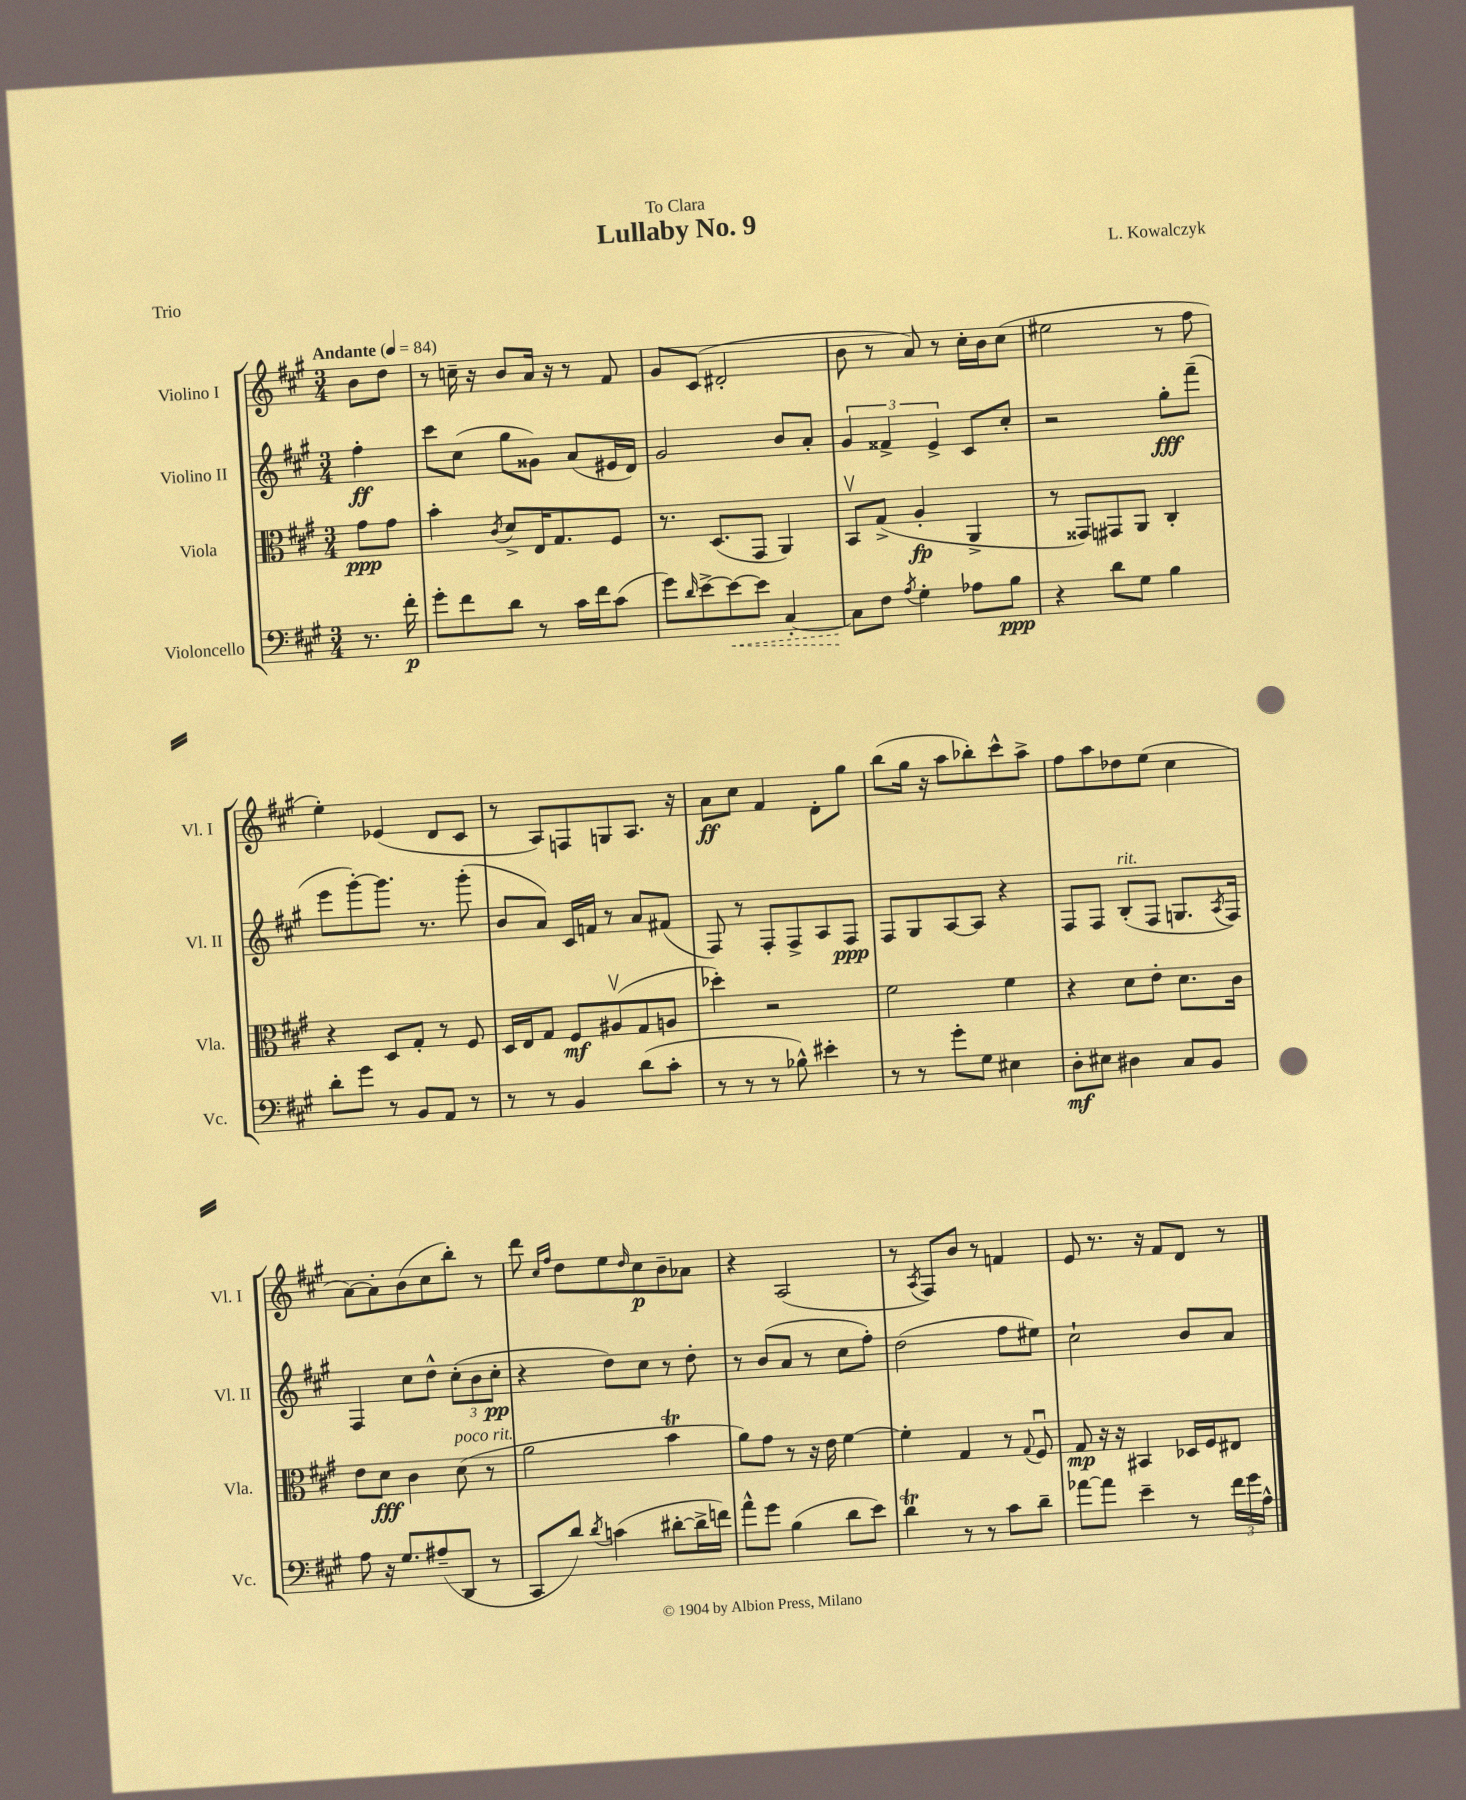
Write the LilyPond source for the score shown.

\header { title = "Lullaby No. 9" composer = "L. Kowalczyk" dedication = "To Clara" piece = "Trio" }
<<
\new StaffGroup <<
\new Staff = "s0" \with { instrumentName = "Violino I" shortInstrumentName = "Vl. I" } {
    \clef treble \key a \major \numericTimeSignature \time 3/4 \partial 4 \tempo "Andante" 4 = 84
    b'8 d''8 |
    r8 c''16-- r16 b'8 a'16 r16 r8 fis'8 |
    gis'8 cis'8( dis'2-. |
    b'8 r8 a'8) r8 cis''16-. b'16 cis''8( |
    eis''2 r8 fis''8 |
    e''4-.) ees'4( d'8 cis'8 |
    r8 a8) f8 g8 a8. r16 |
    a'8\ff cis''8 fis'4 d'8-. gis''8 |
    b''8( gis''16 r16 a''8 bes''8-.) cis'''8-^ a''8-> |
    fis''8 a''8 des''8 e''8( cis''4 |
    a'8~) a'8-. b'8( cis''8 b''8-.) r8 |
    d'''8 \grace { cis''16 fis''16 } d''8 e''8 \grace { d''16 } cis''8\p b'8-- aes'8 |
    r4 a2( |
    r8 \acciaccatura { a8 } fis8) b'8 r8 f'4 |
    e'8 r8. r16 fis'8 d'8 r8 \bar "|." |
}
\new Staff = "s1" \with { instrumentName = "Violino II" shortInstrumentName = "Vl. II" } {
    \clef treble \key a \major \numericTimeSignature \time 3/4 \partial 4
    fis''4-.\ff |
    cis'''8 cis''8( gis''8 gisis'8) a'8( eis'16 d'16) |
    gis'2 b'8 a'8-. |
    \tuplet 3/2 { gis'4 fisis'4-> e'4-> } cis'8 cis''8-. |
    r2 gis''8-.\fff fis'''8--( |
    e'''8 gis'''8~-.) gis'''8. r8. gis'''8-.( |
    b'8 a'8) cis'16 f'16 r8 a'8 fis'8( |
    fis8) r8 fis8-. fis8-> a8 fis8\ppp |
    fis8 gis8 a8~ a8 r4 |
    fis8 fis8 b8-.^\markup { \italic "rit." }( fis8 g8. \acciaccatura { a8 } fis16) |
    fis4 cis''8 d''8-^ \tuplet 3/2 { cis''8-.( b'8 cis''8-.\pp } |
    r4 d''8) cis''8 r8 d''8-. |
    r8 b'8( a'8 r8 cis''8 fis''8-.) |
    d''2( fis''8 eis''8) |
    cis''2-! b'8 a'8 \bar "|." |
}
\new Staff = "s2" \with { instrumentName = "Viola" shortInstrumentName = "Vla." } {
    \clef alto \key a \major \numericTimeSignature \time 3/4 \partial 4
    gis'8\ppp gis'8 |
    b'4-. \acciaccatura { cis'8 } d'8-> e16 gis8. fis8 |
    r8. d8.( gis,8 a,4) |
    b,8\upbow gis8->( a4-.\fp a,4-> |
    r8 gisis,8) gis,8 a,8 cis4-. |
    r4 d8 gis8-. r8 fis8 |
    d16 e16 gis8 fis8\mf ais8\upbow( gis8 a8 |
    des''4-.) r2 |
    fis'2 fis'4 |
    r4 d'8 e'8-. d'8. cis'16 |
    e'8 d'8\fff cis'4 d'8^\markup { \italic "poco rit." }( r8 |
    a'2 b'4\trill |
    a'8) gis'8 r8 r16 e'16 fis'4~ |
    fis'4-. gis4 r8 \appoggiatura { gis8 } fis8\downbow |
    gis8\mp r16 r16 bis,4 des16 fis16 eis8 \bar "|." |
}
\new Staff = "s3" \with { instrumentName = "Violoncello" shortInstrumentName = "Vc." } {
    \clef bass \key a \major \numericTimeSignature \time 3/4 \partial 4
    r8. fis'16-.\p |
    gis'8-. fis'8 d'8 r8 cis'16 fis'16 cis'8( |
    gis'8) \grace { d'16 } e'8~-> \once \override Hairpin.style = #'dashed-line e'8~\< e'8 cis4~-. |
    cis8\! fis8 \acciaccatura { a8 } gis4-. aes8 b8\ppp |
    r4 d'8 gis8 b4 |
    d'8-. gis'8 r8 b,8 a,8 r8 |
    r8 r8 b,4 d'8( cis'8-. |
    r8 r8 r8 bes8-^) eis'4-. |
    r8 r8 gis'8-. gis8 eis4 |
    d8-.\mf eis8 dis4 cis8 b,8 |
    a8 r16 gis8. ais8--( d,8 r8 |
    cis,8 d'8) \acciaccatura { d'8 } c'4( dis'8~-. dis'16-> f'16) |
    a'8-^ gis'8 b4( d'8 e'8) |
    d'4\trill r8 r8 cis'8 d'8-- |
    aes'8~ aes'8 e'4-- r8 \tuplet 3/2 { fis'16 gis'16 a16-^ } \bar "|." |
}
>>
>>
\layout { \context { \Score \remove "Bar_number_engraver" } }
